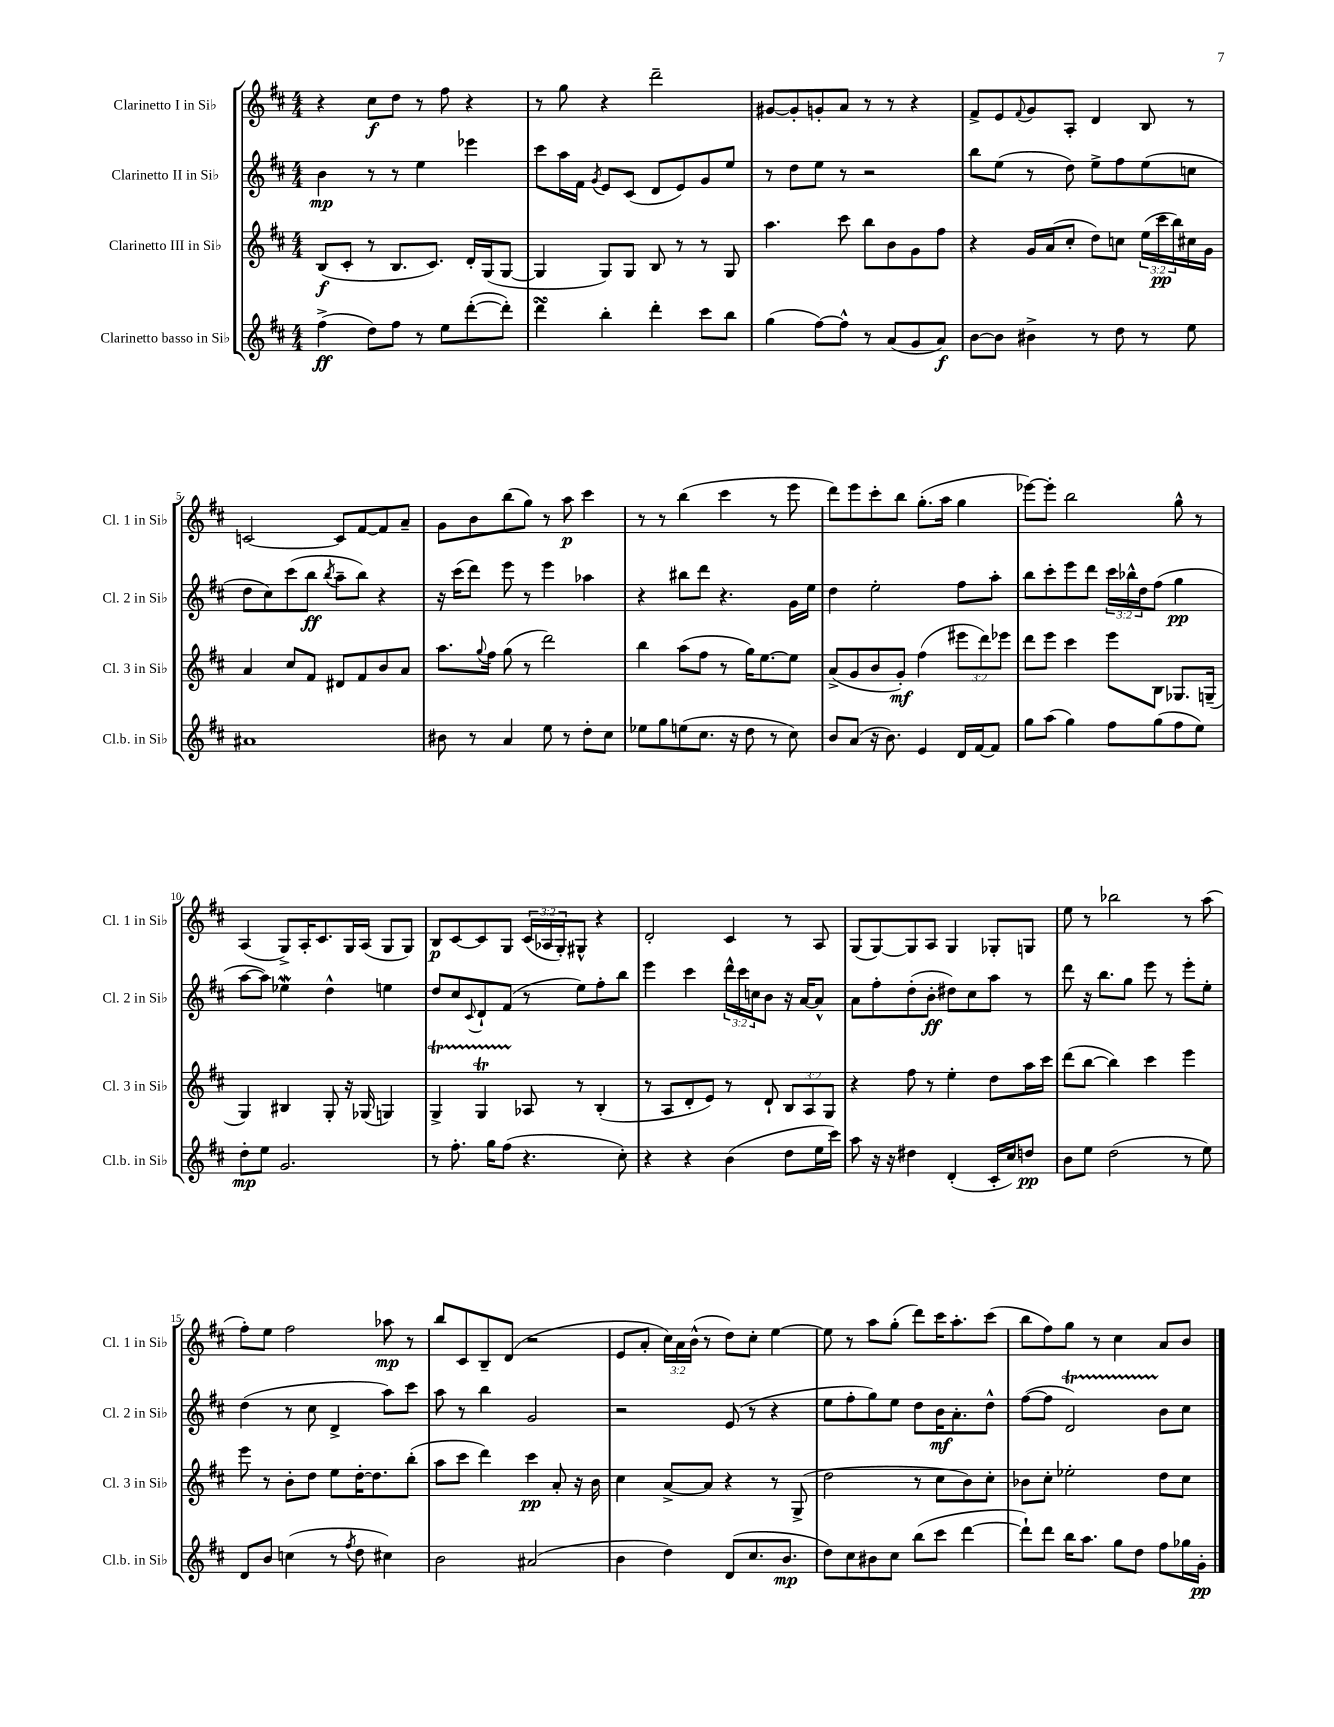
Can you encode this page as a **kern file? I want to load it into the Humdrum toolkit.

**kern	**dynam	**kern	**dynam	**kern	**dynam	**kern	**dynam
*part4	*part4	*part3	*part3	*part2	*part2	*part1	*part1
*staff4	*staff4	*staff3	*staff3	*staff2	*staff2	*staff1	*staff1
*I"Clarinetto basso in Si♭	*	*I"Clarinetto III in Si♭	*	*I"Clarinetto II in Si♭	*	*I"Clarinetto I in Si♭	*
*I'Cl.b. in Si♭	*	*I'Cl. 3 in Si♭	*	*I'Cl. 2 in Si♭	*	*I'Cl. 1 in Si♭	*
*clefG2	*	*clefG2	*	*clefG2	*	*clefG2	*
*k[f#c#]	*	*k[f#c#]	*	*k[f#c#]	*	*k[f#c#]	*
*M4/4	*	*M4/4	*	*M4/4	*	*M4/4	*
=1	=1	=1	=1	=1	=1	=1	=1
(4ff#^\	ff	(8B/L	f	4b\	mp	4r	.
.	.	8c#'/J	.	.	.	.	.
8dd\L)	.	8r	.	8r	.	8cc#\L	f
8ff#\J	.	8.B/L	.	8r	.	8dd\J	.
8r	.	.	.	4ee\	.	8r	.
.	.	8.c#/J)	.	.	.	.	.
8ee\L	.	.	.	.	.	8ff#\	.
([8ddd'\	.	16d'/LL	.	4eee-X\	.	4r	.
.	.	(16G/J	.	.	.	.	.
8ddd'\J])	.	[8G/J	.	.	.	.	.
=2	=2	=2	=2	=2	=2	=2	=2
4dddsSSs\	.	4G/]	.	8ccc#\L	.	8r	.
.	.	.	.	16aa\L	.	8gg\	.
.	.	.	.	16f#\JJ	.	.	.
.	.	.	.	8qg/	.	.	.
4bb'\	.	8G/L)	.	8e/L	.	4r	.
.	.	8G/J	.	(8c#/J	.	.	.
4ddd'\	.	8B/	.	8d/L	.	2ddd~\	.
.	.	8r	.	8e/)	.	.	.
8ccc#\L	.	8r	.	8g/	.	.	.
8bb\J	.	8G/	.	8ee/J	.	.	.
=3	=3	=3	=3	=3	=3	=3	=3
(4gg\	.	4.aa\	.	8r	.	[8g#X/L	.
.	.	.	.	8dd\L	.	8g#'/]	.
[8ff#\L)	.	.	.	8ee\J	.	8gn'/	.
8ff#^^\J]	.	8ccc#\	.	8r	.	8a/J	.
8r	.	8bb\L	.	2r	.	8r	.
(8a/L	.	8b\	.	.	.	8r	.
8g/	.	8g\	.	.	.	4r	.
8a/J)	f	8ff#\J	.	.	.	.	.
=4	=4	=4	=4	=4	=4	=4	=4
[8b\L	.	4r	.	8bb\L	.	8f#^/L	.
8b\J]	.	.	.	(8ee\J	.	8e/	.
.	.	.	.	.	.	8qqf#/	.
4b#X^\	.	16g/LL	.	8r	.	8g/	.
.	.	(16a/J	.	.	.	.	.
.	.	8cc#'/J	.	8dd\)	.	8A'/J	.
8r	.	8dd\L)	.	8ee^\L	.	4d/	.
8dd\	.	8ccn\J	.	8ff#\	.	.	.
8r	.	(24ee\LL	.	(8ee\	.	8B/	.
.	.	24ccc#\	pp	.	.	.	.
.	.	24bb\)	.	.	.	.	.
8ee\	.	16cc#X\	.	8ccn\J	.	8r	.
.	.	16g\JJ	.	.	.	.	.
!!LO:LB:g=z
=5	=5	=5	=5	=5	=5	=5	=5
1a#X	.	4a/	.	8dd\L	.	[2cn/	.
.	.	.	.	8cc#\)	.	.	.
.	.	8cc#/L	.	(8ccc#\	.	.	.
.	.	8f#/J	.	8bb\J	ff	.	.
.	.	.	.	8qbb/	.	.	.
.	.	8d#X/L	.	8aa~\L	.	8c/L]	.
.	.	8f#/	.	8bb\J)	.	[8f#/	.
.	.	8b/	.	4r	.	8f#/]	.
.	.	8a/J	.	.	.	8a~/J	.
=6	=6	=6	=6	=6	=6	=6	=6
8b#X\	.	8.aa\L	.	16r	.	8g\L	.
.	.	.	.	(16ccc#\KL	.	.	.
8r	.	.	.	8ddd\J)	.	8b\	.
.	.	8qqgg/	.	.	.	.	.
.	.	16ff#\Jk	.	.	.	.	.
4a/	.	(8gg\	.	8eee\	.	(8bb\	.
.	.	8r	.	8r	.	8gg\J)	.
8ee\	.	2ddd\)	.	4eee\	.	8r	.
8r	.	.	.	.	.	8aa\	p
8dd'\L	.	.	.	4aa-X\	.	4ccc#\	.
8cc#\J	.	.	.	.	.	.	.
=7	=7	=7	=7	=7	=7	=7	=7
8ee-X\L	.	4bb\	.	4r	.	8r	.
8gg\	.	.	.	.	.	8r	.
(8een\	.	(8aa\L	.	8bb#X\L	.	(4bb\	.
8.cc#\J	.	8ff#\J	.	8ddd\J	.	.	.
.	.	8r	.	4.r	.	4ccc#\	.
16r	.	.	.	.	.	.	.
8dd\	.	16gg\KL)	.	.	.	.	.
.	.	[8.ee\	.	.	.	.	.
8r	.	.	.	.	.	8r	.
8cc#\)	.	8ee\J]	.	16g\LL	.	8eee\	.
.	.	.	.	16ee\JJ	.	.	.
=8	=8	=8	=8	=8	=8	=8	=8
8b/L	.	(8a^/L	.	4dd\	.	8ddd\L)	.
(8a/J	.	8g/	.	.	.	8eee\	.
16r	.	8b/	.	2ee'\	.	8ccc#'\	.
8.b\)	.	.	.	.	.	.	.
.	.	8g'/J)	mf	.	.	8bb\J	.
4e/	.	(4ff#\	.	.	.	(8.gg'\L	.
.	.	.	.	.	.	16aa\Jk	.
16d/LL	.	12eee#X\L	.	8ff#\L	.	4gg\	.
[16f#/J	.	.	.	.	.	.	.
.	.	12ddd\)	.	.	.	.	.
8f#/J]	.	.	.	8aa'\J	.	.	.
.	.	12eee-X\J	.	.	.	.	.
=9	=9	=9	=9	=9	=9	=9	=9
8gg\L	.	8ddd\L	.	8bb\L	.	[8eee-X\L)	.
(8aa\J	.	8eee\J	.	8ccc#'\	.	8eee-'\J]	.
4gg\)	.	4ccc#\	.	8eee\	.	2bb\	.
.	.	.	.	8ddd\J	.	.	.
8ff#\L	.	8eee\L	.	24ccc#\LL	.	.	.
.	.	.	.	24bb-X^^\	.	.	.
.	.	.	.	24dd\J	.	.	.
(8gg\	.	8B\J	.	(8ff#\J	.	.	.
8ff#\	.	8.G-X/L	.	4gg\	pp	8gg^^\	.
8ee\J)	.	.	.	.	.	8r	.
.	.	(16Gn~/Jk	.	.	.	.	.
!!LO:LB:g=z
=10	=10	=10	=10	=10	=10	=10	=10
8dd'\L	mp	4G/)	.	[8aa\L	.	(4A/	.
8ee\J	.	.	.	8aa\J])	.	.	.
2.g/	.	4B#X/	.	4ee-Xw\	.	8G^/L)	.
.	.	.	.	.	.	16A'/K	.
.	.	.	.	.	.	8.c#/	.
.	.	8G'/	.	4dd^^\	.	.	.
.	.	16r	.	.	.	16G/L	.
.	.	(16G-X/	.	.	.	(16A/JJ	.
.	.	4Gn/)	.	4een\	.	8G/L	.
.	.	.	.	.	.	8G/J)	.
=11	=11	=11	=11	=11	=11	=11	=11
8r	.	4GT^/	.	8dd/L	.	8B/L	p
8.ff#'\	.	.	.	8cc#/	.	[8c#/	.
.	.	.	.	8qqc#/	.	.	.
.	.	4GTTTT/	.	8d`/	.	8c#/]	.
16gg\KL	.	.	.	.	.	.	.
(8ff#\J	.	.	.	(8f#/J	.	8G/J	.
4.r	.	8A-X/	.	8r	.	(24c#/LL	.
.	.	.	.	.	.	24A-X/	.
.	.	.	.	.	.	24G'/J)	.
.	.	8r	.	8ee\L)	.	8G#X^^/J	.
.	.	(4B'/	.	8ff#'\	.	4r	.
8cc#'\)	.	.	.	8bb\J	.	.	.
=12	=12	=12	=12	=12	=12	=12	=12
4r	.	8r	.	4eee\	.	2d'/	.
.	.	8A/L	.	.	.	.	.
4r	.	8d'/	.	4ccc#\	.	.	.
.	.	8e/J)	.	.	.	.	.
(4b\	.	8r	.	24ddd^^\LL	.	4c#/	.
.	.	.	.	24ccc#\	.	.	.
.	.	.	.	24ccn\J	.	.	.
.	.	8d`/	.	8b\J	.	.	.
8dd\L	.	12B/L	.	16r	.	8r	.
.	.	.	.	[16a/KL	.	.	.
.	.	12A/	.	.	.	.	.
16ee\L	.	.	.	8a^^/J]	.	8A/	.
.	.	12G/J	.	.	.	.	.
16ccc#\JJ)	.	.	.	.	.	.	.
=13	=13	=13	=13	=13	=13	=13	=13
8aa\	.	4r	.	8a\L	.	(8G/L	.
16r	.	.	.	8ff#'\	.	[8G/)	.
16r	.	.	.	.	.	.	.
4dd#X\	.	8ff#\	.	(8dd'\	.	8G/]	.
.	.	8r	.	8b'\J	ff	8A/J	.
(4d'/	.	4ee'\	.	8dd#X\L)	.	4G/	.
.	.	.	.	8cc#\	.	.	.
16c#'/LL	.	8dd\L	.	8aa\J	.	8G-X'/L	.
16cc#/J)	.	.	.	.	.	.	.
8ddn/J	pp	16aa\L	.	8r	.	8Gn/J	.
.	.	16ccc#\JJ	.	.	.	.	.
=14	=14	=14	=14	=14	=14	=14	=14
8b\L	.	(8ddd\L	.	8ddd\	.	8ee\	.
8ee\J	.	[8bb\J	.	16r	.	8r	.
.	.	.	.	8.bb\L	.	.	.
(2dd\	.	4bb\])	.	.	.	2bb-X\	.
.	.	.	.	8gg\J	.	.	.
.	.	4ccc#\	.	8eee\	.	.	.
.	.	.	.	8r	.	.	.
8r	.	4eee\	.	8eee'\L	.	8r	.
8ee\)	.	.	.	8ee'\J	.	(8aa\	.
!!LO:LB:g=z
=15	=15	=15	=15	=15	=15	=15	=15
8d/L	.	8eee\	.	(4dd\	.	8ff#'\L)	.
8b/J	.	8r	.	.	.	8ee\J	.
(4ccn\	.	8b'\L	.	8r	.	2ff#\	.
.	.	8dd\J	.	8cc#\	.	.	.
8r	.	8ee\L	.	4d^/	.	.	.
8qff#/	.	.	.	.	.	.	.
8dd\	.	[16dd'\K	.	.	.	.	.
.	.	8.dd\]	.	.	.	.	.
4cc#X\)	.	.	.	8aa\L)	.	8aa-X\	mp
.	.	(8bb'\J	.	8ccc#\J	.	8r	.
=16	=16	=16	=16	=16	=16	=16	=16
2b\	.	8aa\L	.	8aa\	.	8bb/L	.
.	.	8ccc#\J	.	8r	.	8c#/	.
.	.	4ddd\)	.	4bb\	.	8B~/	.
.	.	.	.	.	.	(8d/J	.
(2a#X/	.	4ccc#\	pp	2g/	.	2r	.
.	.	8a'/	.	.	.	.	.
.	.	16r	.	.	.	.	.
.	.	16b\	.	.	.	.	.
=17	=17	=17	=17	=17	=17	=17	=17
4b\	.	4cc#\	.	2r	.	8e/L	.
.	.	.	.	.	.	8a'/J	.
4dd\)	.	[8a^/L	.	.	.	24cc#\LL)	.
.	.	.	.	.	.	24a\	.
.	.	.	.	.	.	(24b^^\JJ	.
.	.	8a/J]	.	.	.	8r	.
(8d/L	.	4r	.	(8e/	.	8dd\L)	.
8.cc#/	.	.	.	8r	.	8cc#'\J	.
.	.	8r	.	4r	.	[4ee\	.
8.b/J	mp	.	.	.	.	.	.
.	.	(8G^/	.	.	.	.	.
=18	=18	=18	=18	=18	=18	=18	=18
8dd\L)	.	2dd\	.	8ee\L	.	8ee\]	.
8cc#\	.	.	.	8ff#'\	.	8r	.
8b#X\	.	.	.	8gg\)	.	8aa\L	.
8cc#\J	.	.	.	8ee\J	.	(8gg'\J	.
(8bb\L	.	8r	.	8dd\L	.	8ddd\L)	.
8ccc#\J	.	8cc#\L	.	16b\K	mf	16ccc#\K	.
.	.	.	.	8.a'\	.	8.aa'\	.
[4ddd\	.	8b\)	.	.	.	.	.
.	.	8cc#'\J	.	8dd^^\J	.	(8ccc#\J	.
=19	=19	=19	=19	=19	=19	=19	=19
8ddd`\L])	.	8b-X\L	.	([8ff#\L	.	8bb\L	.
8ddd\J	.	8cc#'\J	.	8ff#\J]	.	8ff#\)	.
16bb\KL	.	2ee-X'\	.	2dT/)	.	8gg\J	.
8.aa\J	.	.	.	.	.	.	.
.	.	.	.	.	.	8r	.
8gg\L	.	.	.	.	.	4cc#\	.
8dd\J	.	.	.	.	.	.	.
8ff#\L	.	8dd\L	.	8b\L	.	8a/L	.
16gg-X\L	.	8cc#\J	.	8cc#\J	.	8b/J	.
16g'\JJ	pp	.	.	.	.	.	.
==	==	==	==	==	==	==	==
*-	*-	*-	*-	*-	*-	*-	*-
